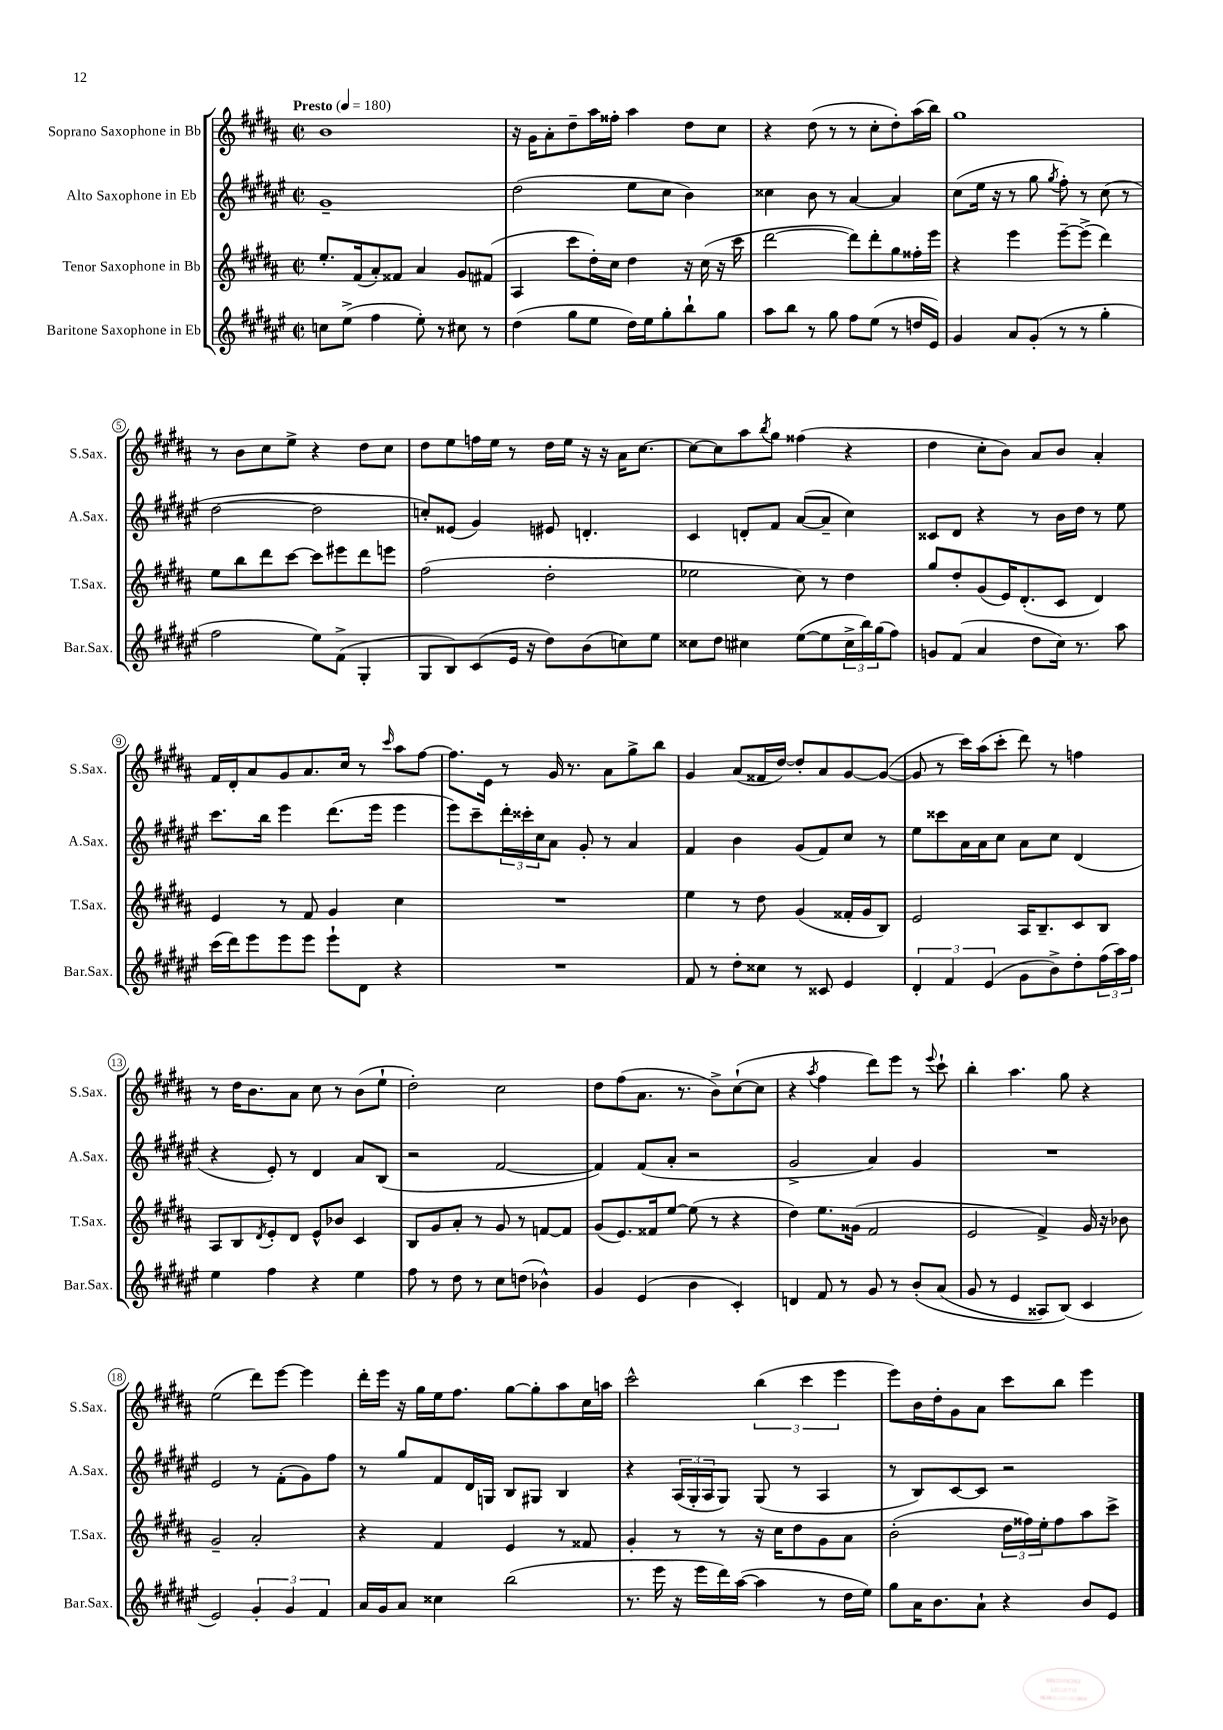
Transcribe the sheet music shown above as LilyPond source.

<<
\new StaffGroup <<
\new Staff = "s0" \with { instrumentName = "Soprano Saxophone in Bb" shortInstrumentName = "S.Sax." } {
    \clef treble \key b \major \defaultTimeSignature \time 2/2 \tempo "Presto" 4 = 180
    b'1 |
    r16 gis'16 ais'8-. dis''8-- ais''16 fisis''16-. ais''4 dis''8 cis''8 |
    r4 dis''8( r8 r8 cis''8-. dis''8-.) ais''16( b''16) |
    gis''1 |
    r8 b'8 cis''8 e''8-> r4 dis''8 cis''8 |
    dis''8 e''8 f''16 e''16 r8 dis''16 e''16 r16 r16 ais'16 cis''8.~ |
    cis''8~ cis''8 ais''8 \acciaccatura { b''8 } gis''8 fisis''4( r4 |
    dis''4 cis''8-. b'8) ais'8 b'8 ais'4-. |
    fis'16 dis'16-. ais'8 gis'8 ais'8. cis''16 r8 \grace { cis'''16 } ais''8 fis''8~ |
    fis''8. e'16 r8 gis'16 r8. ais'8 gis''8-> b''8 |
    gis'4 ais'8( fisis'16 dis''16~) dis''8-. ais'8 gis'8~ gis'8~( |
    gis'8 r8 cis'''16) ais''16( cis'''8-. dis'''8) r8 f''4 |
    r8 dis''16 b'8. ais'8 cis''8 r8 b'8( e''8-! |
    dis''2-.) cis''2 |
    dis''8 fis''8( ais'8. r8. b'8->) cis''8~-!( cis''8 |
    r4 \acciaccatura { ais''8 } fis''4 dis'''8) e'''8 r8 \appoggiatura { e'''8 } cis'''8-! |
    b''4-. ais''4. gis''8 r4 |
    e''2( dis'''8) e'''8~ e'''4 |
    dis'''16-. e'''16 r16 gis''16 e''16 fis''8. gis''8~ gis''8-. ais''8 cis''16 a''16 |
    cis'''2-^ \tuplet 3/2 { b''4( cis'''4 e'''4 } |
    e'''8) b'16 dis''16-. gis'8 ais'8 cis'''8 b''8 e'''4 \bar "|." |
}
\new Staff = "s1" \with { instrumentName = "Alto Saxophone in Eb" shortInstrumentName = "A.Sax." } {
    \clef treble \key fis \major \defaultTimeSignature \time 2/2
    gis'1-- |
    dis''2( eis''8 cis''8 b'4) |
    cisis''4 b'8 r8 ais'4~ ais'4 |
    cis''8( eis''16 r16 r8 gis''8 \acciaccatura { gis''8 } fis''8-.) r8 cis''8( r8 |
    dis''2~ dis''2 |
    c''8-.) eisis'8( gis'4) eis'8 d'4.-. |
    cis'4 d'8-. fis'8 ais'8~( ais'8-- cis''4) |
    cisis'8 dis'8 r4 r8 b'16 dis''16 r8 eis''8 |
    cis'''8. b''16 eis'''4 dis'''8.( eis'''16 eis'''4 |
    eis'''8) cis'''8-- \tuplet 3/2 { dis'''16-. cisis'''16-. cis''16 } ais'8 gis'8-. r8 ais'4 |
    fis'4 b'4 gis'8( fis'8) cis''8 r8 |
    eis''8 cisis'''8 ais'16 ais'16 cis''8 ais'8 cis''8 dis'4( |
    r4 eis'8-.) r8 dis'4 ais'8 b8( |
    r2 fis'2~ |
    fis'4) fis'8( ais'8-. r2 |
    gis'2-> ais'4) gis'4 |
    R1 |
    eis'2 r8 fis'8-.( gis'8) fis''8 |
    r8 gis''8 fis'8 dis'16 g16 b8 gis8 b4 |
    r4 \tuplet 3/2 { ais16( gis16-. ais16 } gis8) gis8( r8 ais4 |
    r8 b8) cis'8~ cis'8 r2 \bar "|." |
}
\new Staff = "s2" \with { instrumentName = "Tenor Saxophone in Bb" shortInstrumentName = "T.Sax." } {
    \clef treble \key b \major \defaultTimeSignature \time 2/2
    e''8.-. fis'16( ais'8-.) fisis'8 ais'4 gis'8 fis'8( |
    ais4 cis'''8 dis''16-.) cis''16 dis''4 r16 cis''16( r16 cis'''16 |
    dis'''2~ dis'''8) dis'''8-. gis''8 fisis''16-. e'''16 |
    r4 e'''4 e'''8~-- e'''8->( dis'''4) |
    e''8 b''8 dis'''8 cis'''8~ cis'''8 eis'''8 dis'''8 e'''8 |
    fis''2( dis''2-. |
    ees''2 cis''8) r8 dis''4 |
    gis''8 dis''8-. gis'8( e'16) dis'8.-.( cis'8 dis'4) |
    e'4 r8 fis'8 gis'4 cis''4 |
    R1 |
    e''4 r8 dis''8 gis'4( fisis'16-. gis'16 b8) |
    e'2 ais16 b8.-- cis'8 b8 |
    ais8 b8 \acciaccatura { dis'8 } e'8-. dis'8 e'8-^ bes'8 cis'4 |
    b8 gis'8 ais'8-. r8 gis'8 r8 f'8~ f'8 |
    gis'8( e'8.) fisis'16 e''8~ e''8( r8 r4 |
    dis''4) e''8. gisis'16( fis'2 |
    e'2 fis'4->) gis'16 r16 bes'8 |
    gis'2-- ais'2-. |
    r4 fis'4 e'4 r8 fisis'8 |
    gis'4-. r8 r8 r16 cis''16 dis''8 gis'8 ais'8 |
    b'2-.( \tuplet 3/2 { dis''16 fisis''16) e''16-. } fisis''8 ais''8 cis'''8-> \bar "|." |
}
\new Staff = "s3" \with { instrumentName = "Baritone Saxophone in Eb" shortInstrumentName = "Bar.Sax." } {
    \clef treble \key fis \major \defaultTimeSignature \time 2/2
    c''8 eis''8->( fis''4 eis''8-.) r8 cis''8 r8 |
    dis''4( gis''8 eis''8 dis''16) eis''16 gis''8-. b''8-! gis''8 |
    ais''8 b''8 r8 gis''8 fis''8 eis''8( r8 d''16 eis'16) |
    gis'4 ais'8 gis'8-.( r8 r8 gis''4-. |
    fis''2 eis''8) fis'8->( gis4-. |
    gis8 b8) cis'8( eis'16 r16 dis''8) b'8( c''8) eis''8 |
    cisis''8 dis''8 cis''4 eis''8~( eis''8 \tuplet 3/2 { cis''16-> b''16) gis''16( } fis''8) |
    g'8 fis'8( ais'4 dis''8 cis''16) r8. ais''8 |
    cis'''16( dis'''16) eis'''8 eis'''8 eis'''8 eis'''8-! dis'8 r4 |
    R1 |
    fis'8 r8 dis''8-. cisis''8 r8 cisis'8 eis'4 |
    \tuplet 3/2 { dis'4-. fis'4 eis'4( } gis'8 b'8->) dis''8-. \tuplet 3/2 { fis''16( ais''16) fis''16 } |
    eis''4 fis''4 r4 eis''4 |
    fis''8 r8 dis''8 r8 cis''8 d''8( bes'4-^) |
    gis'4 eis'4( b'4 cis'4-.) |
    d'4 fis'8 r8 gis'8 r8 b'8-.\( ais'8( |
    gis'8 r8 eis'4 aisis8) b8(\) cis'4 |
    eis'2) \tuplet 3/2 { gis'4-. gis'4 fis'4 } |
    ais'16 gis'16 ais'8 cisis''4 b''2( |
    r8. eis'''16 r16 eis'''16 dis'''16) ais''16~( ais''4 r8 dis''16 eis''16) |
    gis''8 ais'16 b'8. ais'8-! r4 b'8 eis'8 \bar "|." |
}
>>
>>
\layout { \context { \Score \override BarNumber.stencil = #(make-stencil-circler 0.1 0.3 ly:text-interface::print) } }
